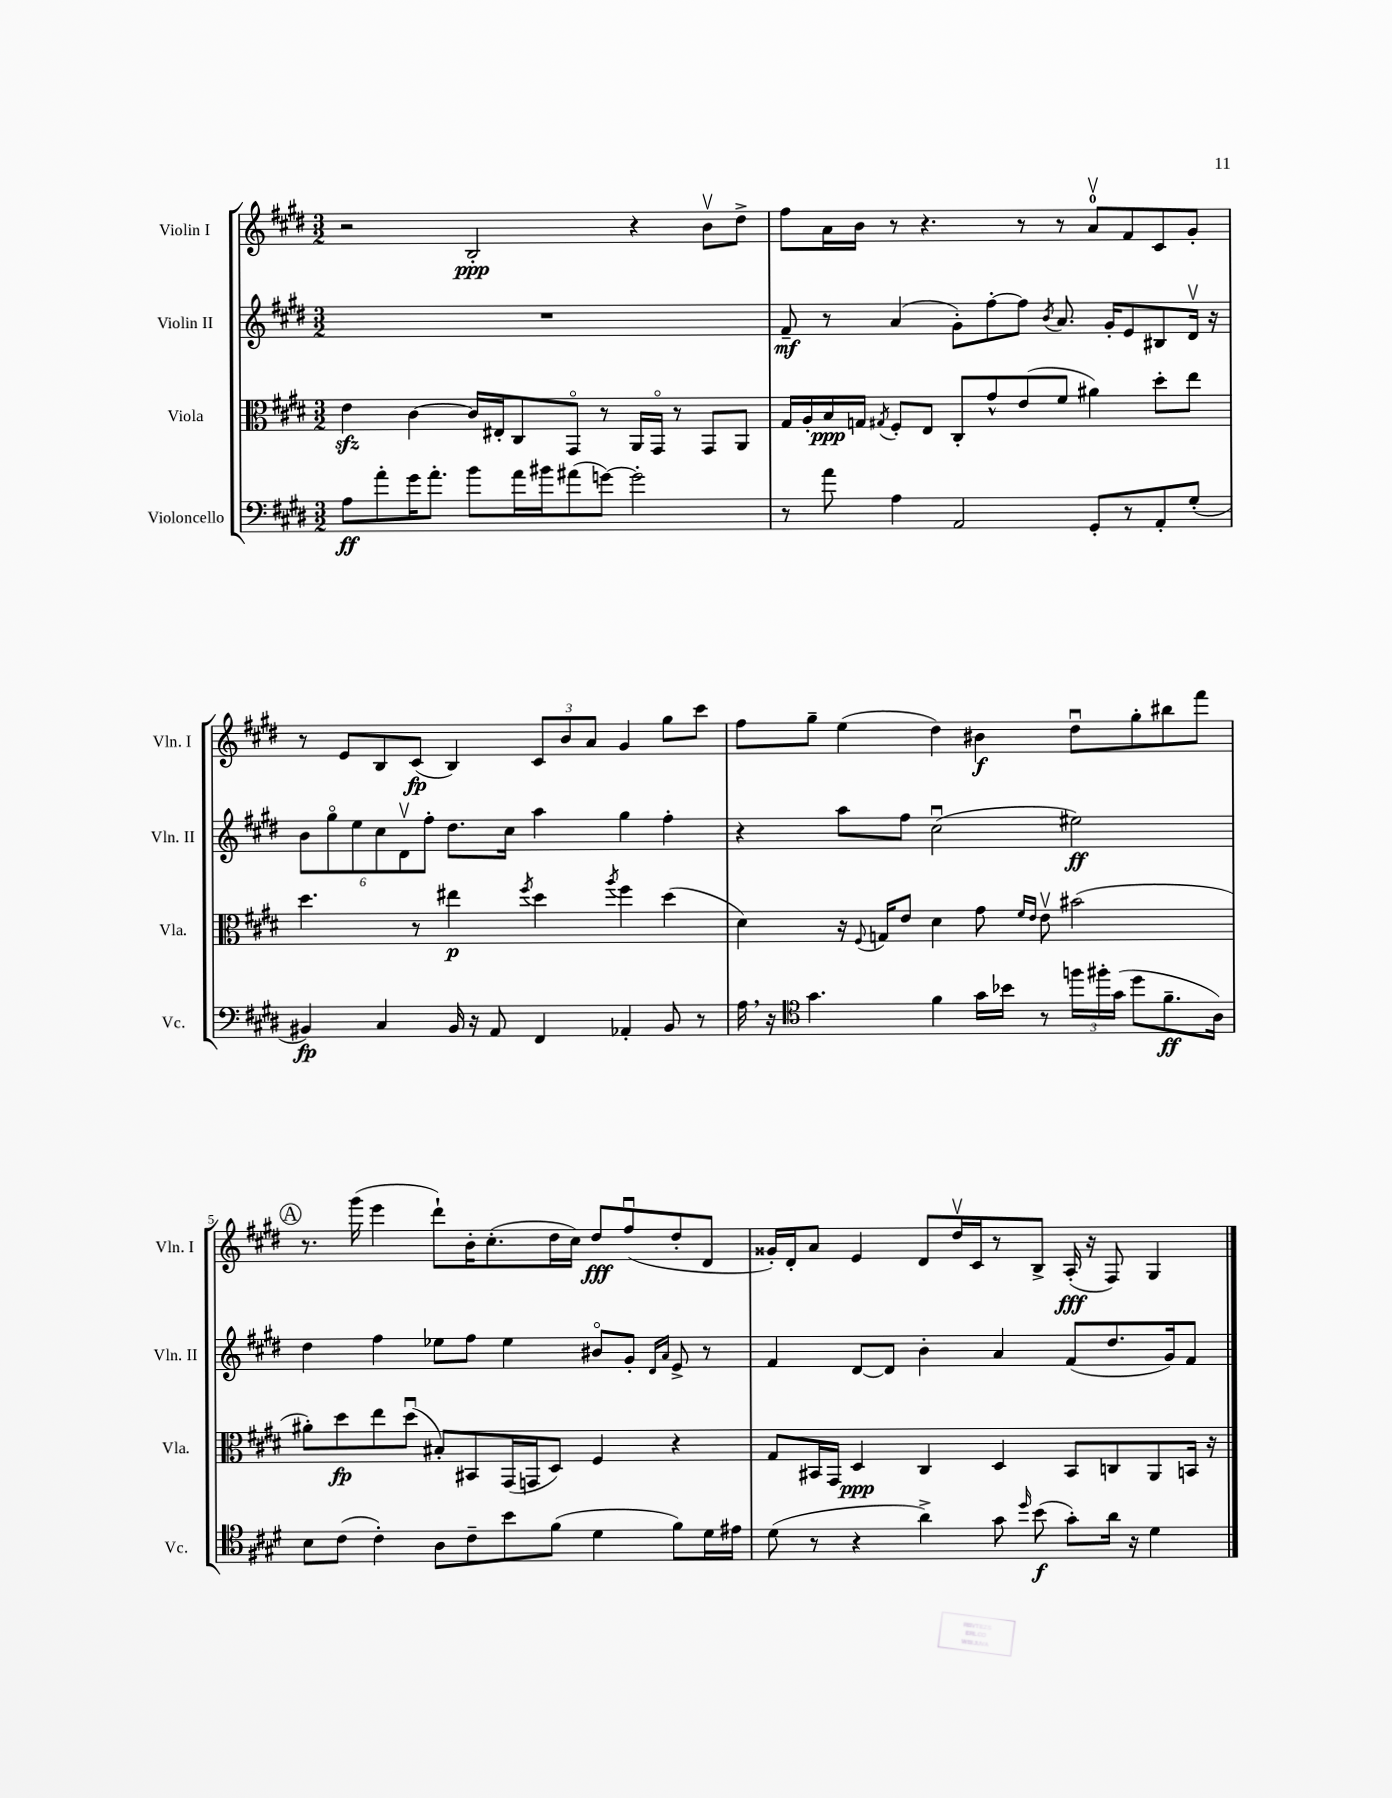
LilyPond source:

<<
\new StaffGroup <<
\new Staff = "s0" \with { instrumentName = "Violin I" shortInstrumentName = "Vln. I" } {
    \clef treble \key e \major \numericTimeSignature \time 3/2
    \autoBeamOff r2 b2-.\ppp r4 b'8[\upbow dis''8]-> |
    fis''8[ a'16 b'16] r8 r4. r8 r8 a'8[-0\upbow fis'8 cis'8 gis'8]-. |
    r8 e'8[ b8 cis'8]\fp( b4) \tuplet 3/2 { cis'8[ b'8 a'8] } gis'4 gis''8[ cis'''8] |
    fis''8[ gis''8]-- e''4( dis''4) bis'4\f dis''8[\downbow gis''8-. bis''8 fis'''8] |
    \mark \markup { \circle "A" } r8. gis'''16( e'''4 dis'''8[-!) b'16-. cis''8.-.( dis''16 cis''16]) dis''8[\fff fis''8\downbow( dis''8-. dis'8] |
    gisis'16[-.) dis'16-. a'8] e'4 dis'8[ dis''16\upbow cis'16 r8 b8]-> a16-.\fff( r16 fis8) gis4 \bar "|." |
}
\new Staff = "s1" \with { instrumentName = "Violin II" shortInstrumentName = "Vln. II" } {
    \clef treble \key e \major \numericTimeSignature \time 3/2
    \autoBeamOff R1. |
    fis'8--\mf r8 a'4( gis'8[-.) fis''8~-. fis''8] \acciaccatura { b'8 } a'8. gis'16[-. e'8 bis8 dis'16]\upbow r16 |
    \tuplet 6/4 { b'8[ gis''8\flageolet e''8 cis''8 dis'8\upbow fis''8]-. } dis''8.[ cis''16] a''4 gis''4 fis''4-. |
    r4 a''8[ fis''8] cis''2\downbow( eis''2\ff) |
    \mark \markup { \circle "A" } dis''4 fis''4 ees''8[ fis''8] ees''4 bis'8[\flageolet gis'8]-. \grace { dis'16[ a'16] } e'8-> r8 |
    fis'4 dis'8[~ dis'8] b'4-. a'4 fis'8[( dis''8. gis'16) fis'8] \bar "|." |
}
\new Staff = "s2" \with { instrumentName = "Viola" shortInstrumentName = "Vla." } {
    \clef alto \key e \major \numericTimeSignature \time 3/2
    \autoBeamOff e'4\sfz cis'4~ cis'16[ eis16-. cis8 gis,8]\flageolet r8 a,16[ gis,16]\flageolet r8 gis,8[ a,8] |
    gis16[ a16-. b16\ppp g16] \acciaccatura { gis8 } fis8[-. e8] cis8[-. gis'8-^ e'8( fis'8] ais'4) dis''8[-. e''8] |
    dis''4. r8 eis''4\p \acciaccatura { fis''8 } dis''4 \acciaccatura { a''8 } fis''4 dis''4( |
    dis'4) r16 \appoggiatura { fis8 } g16[ e'8] dis'4 gis'8 \grace { fis'16[ e'16] } e'8\upbow bis'2( |
    \mark \markup { \circle "A" } ais'8[-.) dis''8\fp e''8 dis''8]\downbow( bis8[-.) bis,8 gis,16( g,16 dis8]) fis4 r4 |
    gis8[ bis,16 gis,16] dis4\ppp cis4 dis4 bis,8[ c8 a,8 b,16] r16 \bar "|." |
}
\new Staff = "s3" \with { instrumentName = "Violoncello" shortInstrumentName = "Vc." } {
    \clef bass \key e \major \numericTimeSignature \time 3/2
    \autoBeamOff a8[\ff a'8-. gis'16 a'8.]-. b'8[ a'16 bis'16 ais'8( g'8]~) g'2-. |
    r8 a'8 a4 a,2 gis,8[-. r8 a,8-. gis8]-.( |
    bis,4\fp) cis4 bis,16 r16 a,8 fis,4 aes,4-. bis,8 r8 |
    a16 \breathe r16 \clef tenor gis'4. fis'4 gis'16[ bes'16] r8 \tuplet 3/2 { f''16[ fis''16-. gis'16]( } dis''8[ fis'8.--\ff a16]) |
    \mark \markup { \circle "A" } b8[ cis'8]( cis'4-.) a8[ cis'8-- b'8 fis'8]( dis'4 fis'8[) dis'16 eis'16] |
    dis'8( r8 r4 a'4->) gis'8 \grace { dis''16 } b'8\f( gis'8[-.) a'16] r16 dis'4 \bar "|." |
}
>>
>>
\layout { \context { \Score \override BarNumber.break-visibility = ##(#f #t #t) barNumberVisibility = #(every-nth-bar-number-visible 5) } }
